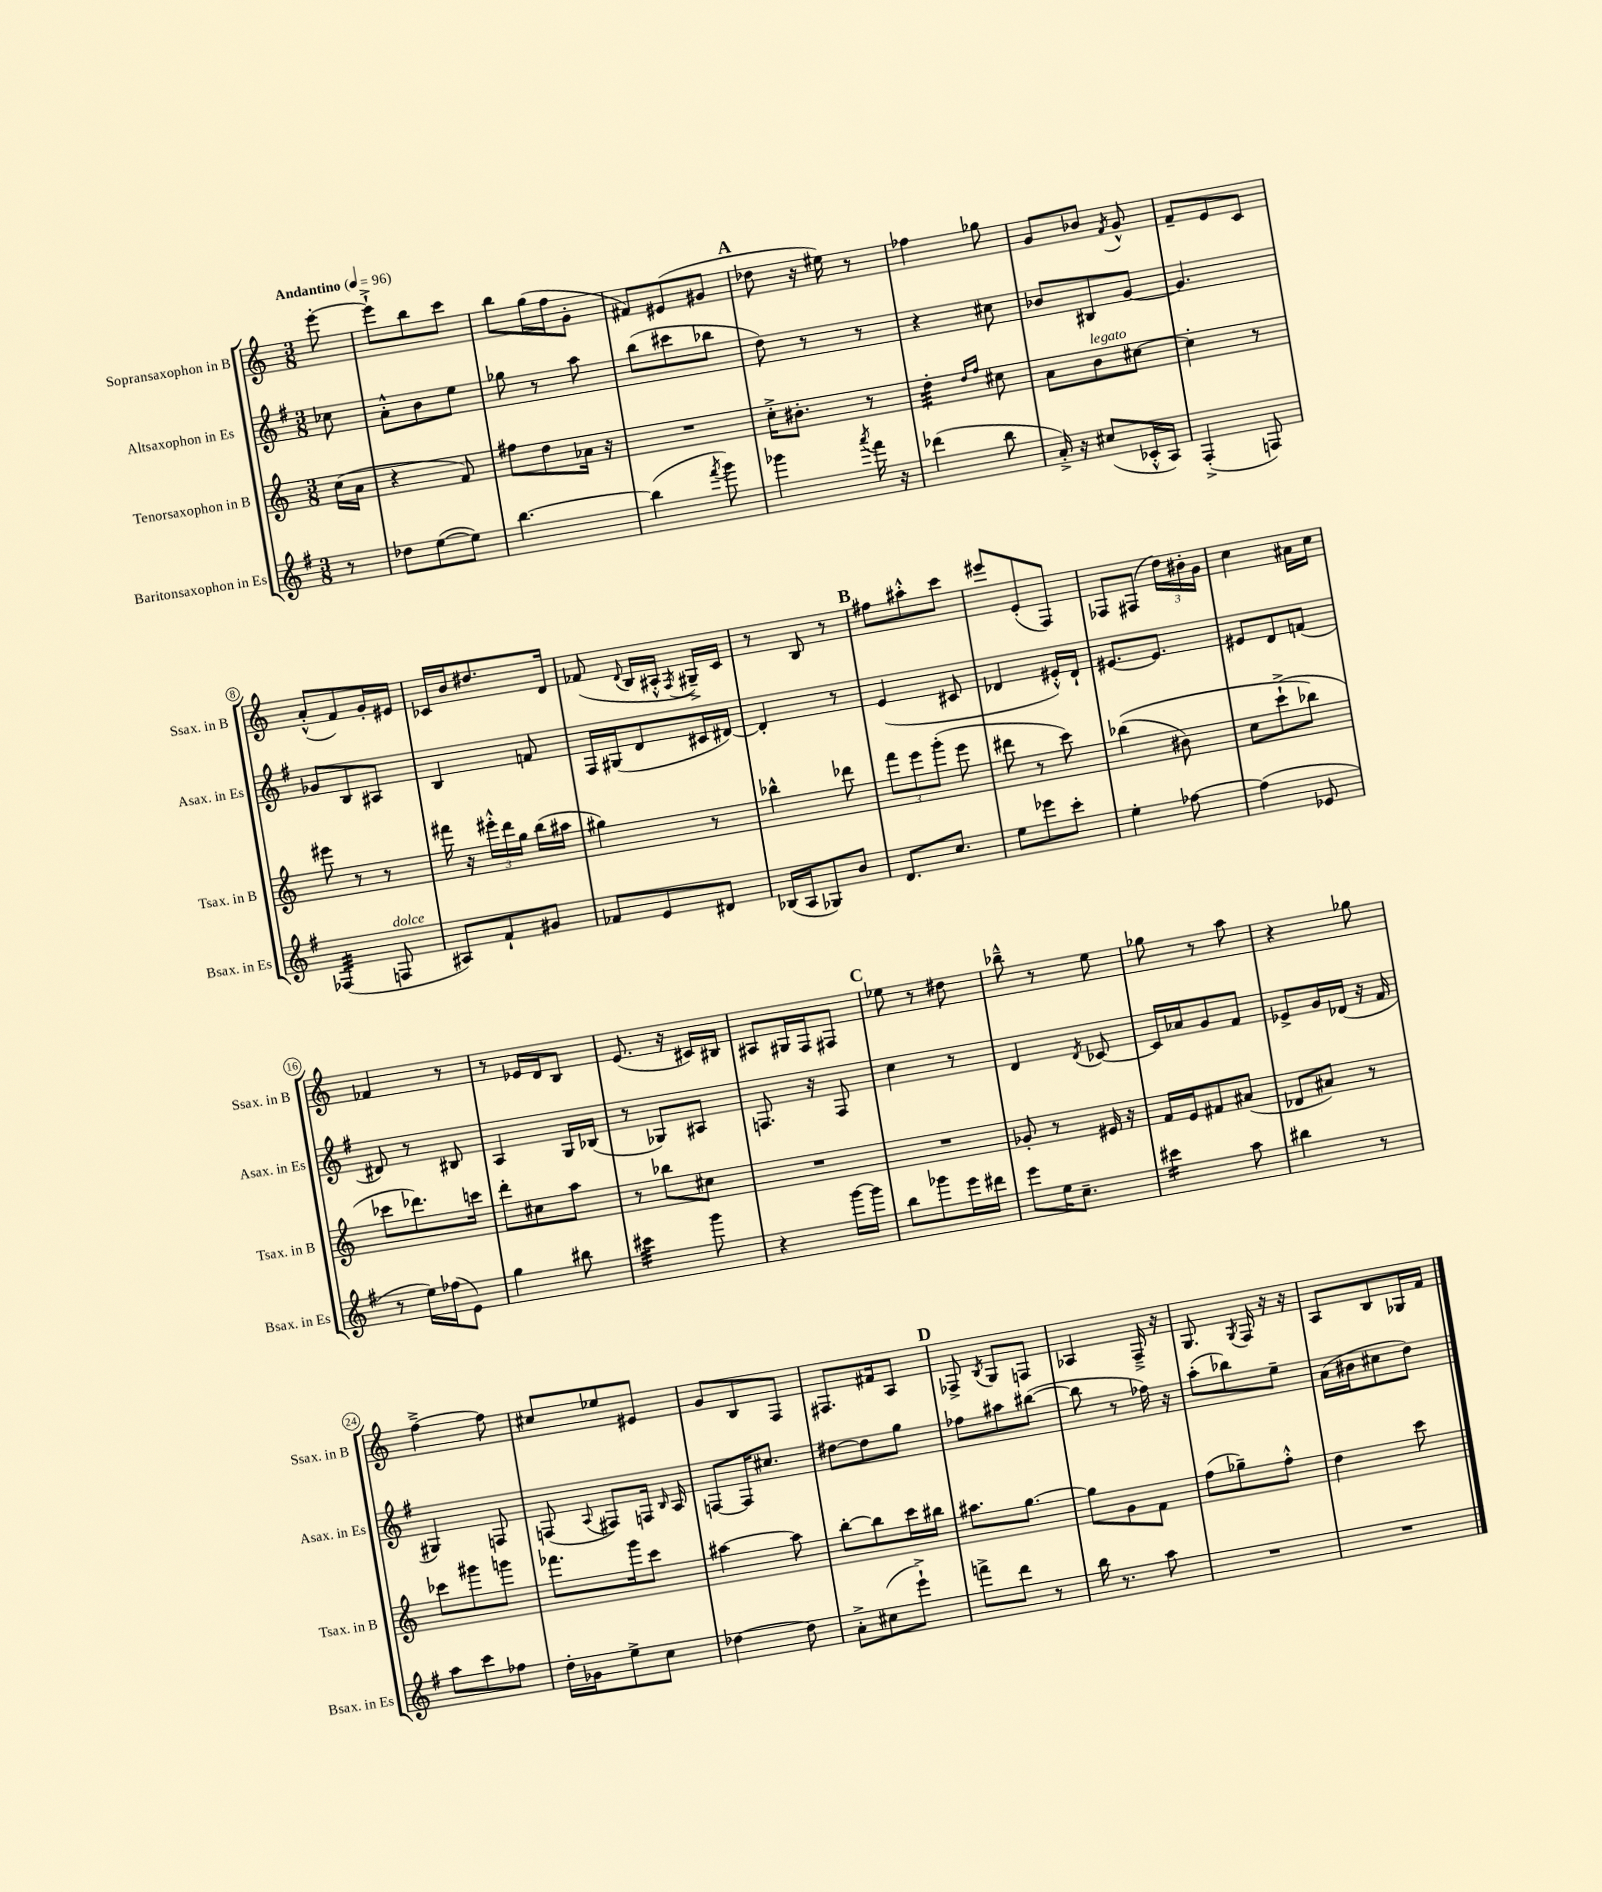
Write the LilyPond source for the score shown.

<<
\new StaffGroup <<
\new Staff = "s0" \with { instrumentName = "Sopransaxophon in B" shortInstrumentName = "Ssax. in B" } {
    \clef treble \key c \major \numericTimeSignature \time 3/8 \partial 8 \tempo "Andantino" 4 = 96
    \autoBeamOff e'''8~-. |
    e'''8[-!-> b''8 c'''8] |
    b''8[ g''16( f''16 g'8]-. |
    fis'8[) eis'8( gis'8] |
    \mark \markup { \bold "A" } des''8 r16 eis''16) r8 |
    fes''4 ges''8 |
    g'8[ bes'8] \acciaccatura { f'8 } g'8-^ |
    f'8[-- e'8 c'8] |
    a'8[-.-^( f'8) g'16-. eis'16] |
    ces'16[ b'16 dis''8. d'16] |
    fes'8( \appoggiatura { d'8 } b16[ ais16]-.-^ \acciaccatura { f8 } gis16[--->) c'16] |
    r8 b8 r8 |
    \mark \markup { \bold "B" } fis''8[ ais''8-.-^ c'''8] |
    eis'''8[ e'8-.( f8]) |
    fes8[ fis8]( \tuplet 3/2 { d''16[) bis'16-. g'16] } |
    c''4 ais'16[ c''16] |
    fes'4 r8 |
    r8 ees'16[ d'16 b8] |
    e'8.( r16 cis'16[) bis16] |
    ais8[ gis16 f16 fis8] |
    \mark \markup { \bold "C" } ees''8 r8 dis''8 |
    bes''8---^ r8 e''8 |
    ges''8 r8 a''8 |
    r4 ges''8 |
    f''4~---> f''8 |
    cis''8[ ees''8 eis'8] |
    g'8[ b8 f8] |
    fis8.[ fis'16 a8] |
    \mark \markup { \bold "D" } fes8-> \acciaccatura { b8 } g8[ f8] |
    aes4 f16---> r16 |
    g8. \acciaccatura { g8 } f16 r16 r16 |
    a8[ b8 ges16 f'16] \bar "|." |
}
\new Staff = "s1" \with { instrumentName = "Altsaxophon in Es" shortInstrumentName = "Asax. in Es" } {
    \clef treble \key g \major \numericTimeSignature \time 3/8 \partial 8
    \autoBeamOff ces''8 |
    a'8[-.-^ b'8 e''8] |
    ges''8 r8 a''8 |
    b''8[( cis'''8 bes''8] |
    \mark \markup { \bold "A" } d''8) r8 r8 |
    r4 cis''8 |
    bes'8[ bis8 g'8]~ |
    g'4. |
    ges'8[ b8 ais8] |
    b4 f'8 |
    fis16[ gis16( d'8 cis'16 dis'16]~) |
    dis'4-. r8 |
    \mark \markup { \bold "B" } e'4( cis'8 |
    des'4 eis'16[-.-^) des'16]-! |
    eis'8.[~ eis'8.] |
    eis'8[ d'8 f'8]( |
    dis'8) r8 bis8 |
    a4 g16[ bes16]( |
    r8 ges8[) ais8] |
    f8. r16 f8 |
    \mark \markup { \bold "C" } c''4 r8 |
    d'4 \acciaccatura { d'8 } ces'8~ |
    ces'16[ aes'16 g'8 fis'8] |
    ees'8[-> g'16 des'16]( r16 fis'16 |
    gis4) f8 |
    f8( \appoggiatura { a8 } fis8[) f16] \grace { b16 } a16 |
    f8[~ f16 cis''8.] |
    dis''8[~ dis''8 g''8] |
    \mark \markup { \bold "D" } fes''8[ ais''8 bis''8]~( |
    bis''8 r8 fes''16) r16 |
    a''8[-.( bes''8) e''8]-- |
    a'16[( bis'16 cis''8 d''8]) \bar "|." |
}
\new Staff = "s2" \with { instrumentName = "Tenorsaxophon in B" shortInstrumentName = "Tsax. in B" } {
    \clef treble \key c \major \numericTimeSignature \time 3/8 \partial 8
    \autoBeamOff c''16[( a'16] |
    r4 f'8) |
    fis''8[ d''8 aes'16] r16 |
    R4. |
    \mark \markup { \bold "A" } c''16[-.-> bis'8.]-. r8 |
    d''4:32-. \grace { d''16[ f''16] } cis''8 |
    a'8[ b'8^\markup { \italic "legato" } cis''8]~ |
    cis''4-. r8 |
    eis'''8 r8 r8 |
    fis'''16 r16 \tuplet 3/2 { eis'''16[-.-^ d'''16 g''16] } b''16[( ais''16] |
    gis''4) r8 |
    bes''4-^ des'''8 |
    \mark \markup { \bold "B" } \tuplet 3/2 { f'''8[ e'''8 g'''8]-.( } e'''8 |
    dis'''8 r8 c'''8) |
    bes''4(\( bis'8) |
    c''8[ c'''8-!->( bes''8]\) |
    ces'''8[ des'''8.) c'''16] |
    d'''8[-. cis''8 a''8] |
    r8 bes''8[ cis''8] |
    R4. |
    \mark \markup { \bold "C" } R4. |
    ges'8-. r8 eis'16 r16 |
    f'16[ e'16 fis'8 ais'8]( |
    des'8[ ais'8]) r8 |
    ces'''8[ gis'''8 g'''8] |
    fes'''8.[ g'''16 c'''8] |
    ais''4~ ais''8 |
    b''8[~-. b''8 c'''16 bis''16] |
    \mark \markup { \bold "D" } ais''8.[ g''8.]~ |
    g''8[ g'8 f'8] |
    f''8[( ges''8--) f''8]-.-^ |
    d''4 c'''8 \bar "|." |
}
\new Staff = "s3" \with { instrumentName = "Baritonsaxophon in Es" shortInstrumentName = "Bsax. in Es" } {
    \clef treble \key g \major \numericTimeSignature \time 3/8 \partial 8
    \autoBeamOff r8 |
    des''8[ e''8~( e''8]) |
    b''4.~ |
    b''4( \acciaccatura { fis'''8 } g'''8) |
    \mark \markup { \bold "A" } ges'''4 \acciaccatura { a'''8 } fis'''16 r16 |
    des'''4( b''8 |
    a'16-.->) r16 cis''8[( ces'16-.-^ a16]) |
    fis4-.->( f8) |
    fes4:32( f8^\markup { \italic "dolce" } |
    ais8[) fis'8-! gis'8] |
    fes'8[ e'8 dis'8] |
    bes16[( a16 ges8) b'8] |
    \mark \markup { \bold "B" } d'8.[ c''8.] |
    e''8[ ees'''8 c'''8]-. |
    e''4-. fes''8~ |
    fes''4( ees'8 |
    r8 e''16[) fes''16( e'8]) |
    g''4 bis''8 |
    cis'''4:32 g'''8 |
    r4 g'''16[~ g'''16] |
    \mark \markup { \bold "C" } b''8[ ges'''8 e'''16 dis'''16] |
    e'''8[ e''16 c''8.]-- |
    cis'''4:16 a''8 |
    bis''4 r8 |
    a''8[ c'''8 fes''8] |
    d''16[-. ges'16 e''8-> c''8] |
    des''4~ des''8 |
    a'8[-.-> cis''8( e'''8]-!->) |
    \mark \markup { \bold "D" } f'''8[-> d'''8] r8 |
    b''16 r8. a''8 |
    R4. |
    R4. \bar "|." |
}
>>
>>
\layout { \context { \Score \override BarNumber.stencil = #(make-stencil-circler 0.1 0.3 ly:text-interface::print) } }
